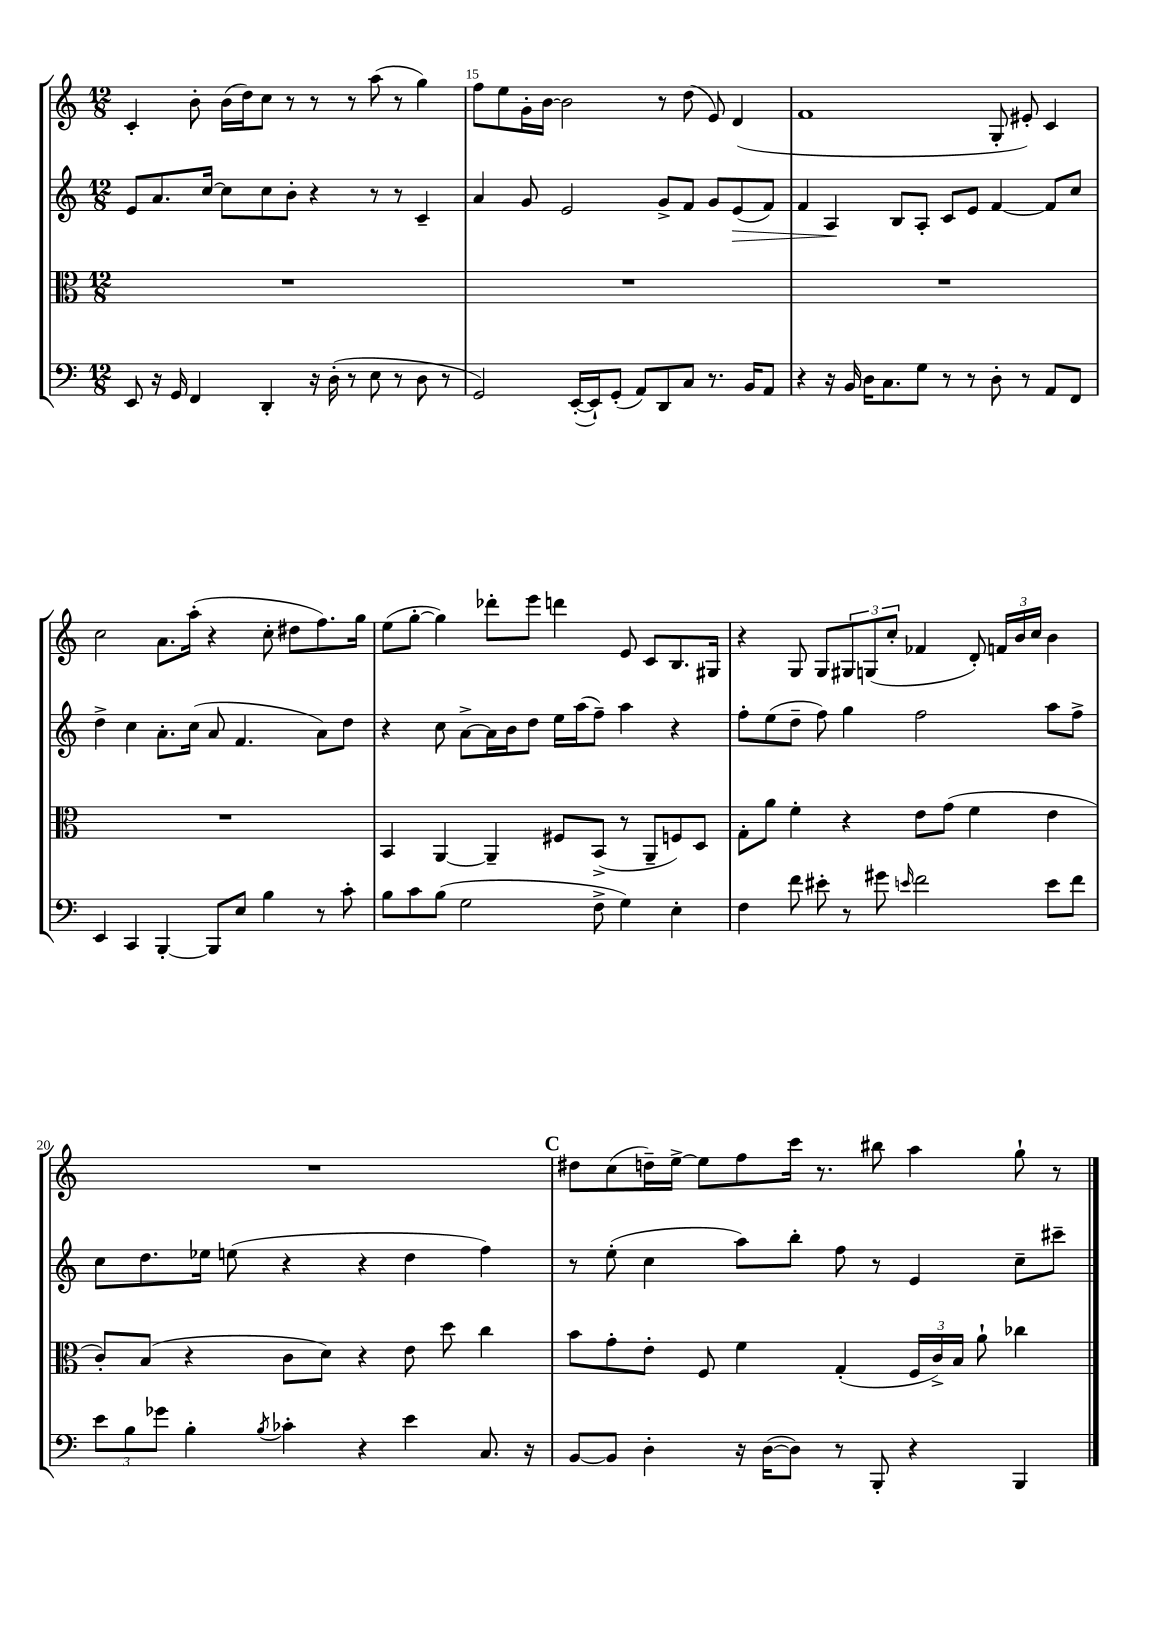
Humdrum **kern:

**kern	**kern	**kern	**dynam	**kern
*part4	*part3	*part2	*part2	*part1
*staff4	*staff3	*staff2	*staff2	*staff1
*clefF4	*clefC3	*clefG2	*	*clefG2
*k[]	*k[]	*k[]	*	*k[]
*M12/8	*M12/8	*M12/8	*	*M12/8
=14	=14	=14	=14	=14
8EE/	1.r	8e/L	.	4c'/
16r	.	8.a/	.	.
16GG/	.	.	.	.
4FF/	.	.	.	8b'\
.	.	[16cc/Jk	.	.
.	.	8cc\L]	.	(16b\LL
.	.	.	.	16dd\J)
4DD'/	.	8cc\	.	8cc\J
.	.	8b'\J	.	8r
16r	.	4r	.	8r
(16D'\	.	.	.	.
8r	.	.	.	8r
8E\	.	8r	.	(8aa\
8r	.	8r	.	8r
8D\	.	4c~/	.	4gg\)
8r	.	.	.	.
=15	=15	=15	=15	=15
2GG/)	1.r	4a/	.	8ff\L
.	.	.	.	8ee\
.	.	8g/	.	16g'\L
.	.	.	.	[16b\JJ
.	.	2e/	.	2b\]
([16EE'/LL	.	.	.	.
16EE`/J])	.	.	.	.
(8GG'/J	.	.	.	.
8AA/L)	.	.	.	.
8DD/	.	8g^/L	.	8r
8C/J	.	8f/J	.	(8dd\
8.r	.	8g/L	.	8e/)
!	!	!	!LO:HP:b	!
.	.	(8e/	>	(4d/
16BB/KL	.	.	.	.
8AA/J	.	8f/J)	.	.
=16	=16	=16	=16	=16
4r	1.r	4f/	.	1f
16r	.	4A/	.	.
16BB/	.	.	.	.
16D\KL	.	.	.	.
8.C\	.	.	.	.
.	.	8B/L	]	.
8G\J	.	8A'/J	.	.
8r	.	8c/L	.	.
8r	.	8e/J	.	.
8D'\	.	[4f/	.	8G'/
8r	.	.	.	8e#X'/)
8AA/L	.	8f/L]	.	4c/
8FF/J	.	8cc/J	.	.
!!LO:LB:g=z
=17	=17	=17	=17	=17
4EE/	1.r	4dd^\	.	2cc\
4CC/	.	4cc\	.	.
[4BBB'/	.	8.a'\L	.	8.a\L
.	.	(16cc\Jk	.	(16aa'\Jk
8BBB/L]	.	8a/	.	4r
8E/J	.	4.f/	.	.
4B\	.	.	.	8cc'\
.	.	.	.	8dd#X\L
8r	.	8a\L)	.	8.ff\)
8c'\	.	8dd\J	.	.
.	.	.	.	16gg\Jk
=18	=18	=18	=18	=18
8B\L	4BB/	4r	.	(8ee\L
8c\	.	.	.	[8gg'\J
(8B\J	[4AA/	8cc\	.	4gg\])
2G\	.	[8a^\L	.	.
.	4AA~/]	16a\L]	.	8ddd-X'\L
.	.	16b\J	.	.
.	.	8dd\J	.	8eee\J
.	8F#X/L	16ee\LL	.	4dddn\
.	.	(16aa\J	.	.
8F^\	(8BB^/J	8ff~\J)	.	.
4G\)	8r	4aa\	.	8e/
.	8AA~/L	.	.	8c/L
4E'\	8Fn/)	4r	.	8.B/
.	8D/J	.	.	.
.	.	.	.	16G#X/Jk
=19	=19	=19	=19	=19
4F\	8G'\L	8ff'\L	.	4r
.	8a\J	(8ee\	.	.
8f\	4f'\	8dd~\J	.	8G/
8e#X'\	.	8ff\)	.	8G/L
8r	4r	4gg\	.	12G#X/
.	.	.	.	(12Gn/
8g#X\	.	.	.	.
.	.	.	.	12cc'/J
16qqen/	.	.	.	.
2f\	8e\L	2ff\	.	4f-X/
.	(8g\J	.	.	.
.	4f\	.	.	8d'/)
.	.	.	.	24fn/LL
.	.	.	.	24b/
.	.	.	.	24cc/JJ
8e\L	4e\	8aa\L	.	4b\
8f\J	.	8ff^\J	.	.
!!LO:LB:g=z
=20	=20	=20	=20	=20
12e\L	8c'/L)	8cc\L	.	1.r
12B\	.	.	.	.
.	(8B/J	8.dd\	.	.
12g-X\J	.	.	.	.
4B'\	4r	.	.	.
.	.	16ee-X\Jk	.	.
.	.	(8een\	.	.
8qB/	.	.	.	.
4c-X'\	8c\L	4r	.	.
.	8d\J)	.	.	.
4r	4r	4r	.	.
4e\	8e\	4dd\	.	.
.	8dd\	.	.	.
8.C/	4cc\	4ff\)	.	.
16r	.	.	.	.
!!LO:REH:place=s1:t=C
=21	=21	=21	=21	=21
[8BB/L	8b\L	8r	.	8dd#X\L
8BB/J]	8g'\	(8ee'\	.	(8cc\
4D'\	8e'\J	4cc\	.	16ddn~\L)
.	.	.	.	[16ee^\JJ
.	8F/	.	.	8ee\L]
16r	4f\	8aa\L)	.	8ff\
([16D\KL	.	.	.	.
8D\J])	.	8bb'\J	.	16ccc\Jk
.	.	.	.	8.r
8r	(4G'/	8ff\	.	.
8BBB'/	.	8r	.	8bb#X\
4r	24F/LL	4e/	.	4aa\
.	24c^/)	.	.	.
.	24B/JJ	.	.	.
.	8a`\	.	.	.
4BBB/	4cc-X\	8cc~\L	.	8gg`\
.	.	8ccc#X~\J	.	8r
==	==	==	==	==
*-	*-	*-	*-	*-
